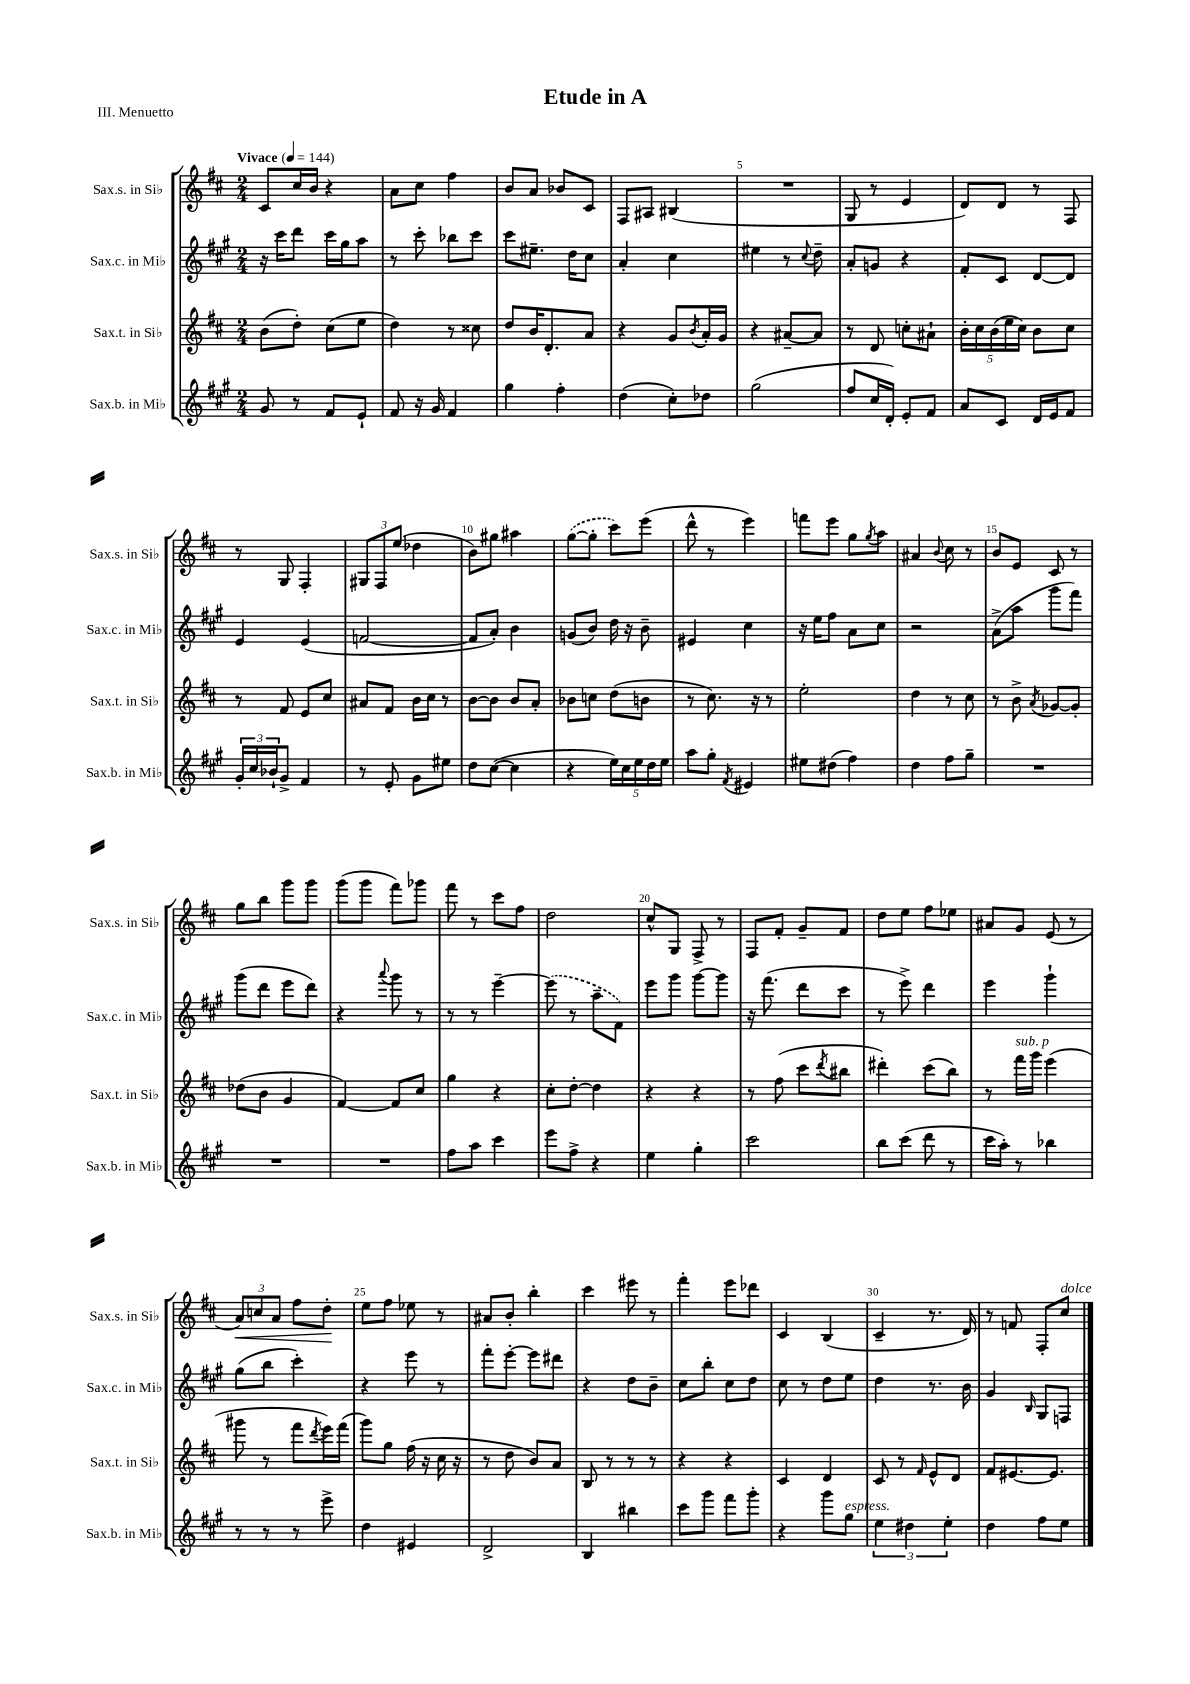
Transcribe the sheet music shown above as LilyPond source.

\header { title = "Etude in A" piece = "III. Menuetto" }
<<
\new StaffGroup <<
\new Staff = "s0" \with { instrumentName = "Sax.s. in Sib" shortInstrumentName = "Sax.s. in Sib" } {
    \clef treble \key d \major \numericTimeSignature \time 2/4 \tempo "Vivace" 4 = 144
    cis'8 cis''16 b'16 r4 |
    a'8 cis''8 fis''4 |
    b'8 a'8 bes'8 cis'8 |
    fis8 ais8 bis4( |
    R2 |
    g8 r8 e'4 |
    d'8) d'8 r8 fis8 |
    r8 g8 fis4-. |
    \tuplet 3/2 { gis8 fis8 e''8( } des''4 |
    b'8) gis''8 ais''4 |
    \once \slurDashed g''8~( g''8-. cis'''8) e'''8( |
    d'''8-^ r8 e'''4) |
    f'''8 e'''8 g''8 \acciaccatura { g''8 } a''8 |
    ais'4 \appoggiatura { b'8 } cis''8 r8 |
    b'8 e'8 cis'8 r8 |
    g''8 b''8 g'''8 g'''8 |
    g'''8( g'''8 fis'''8) ges'''8 |
    fis'''8 r8 cis'''8 fis''8 |
    d''2 |
    cis''8-^ g8 fis8-> r8 |
    fis8 fis'8-. g'8-- fis'8 |
    d''8 e''8 fis''8 ees''8 |
    ais'8 g'8 e'8( r8 |
    \tuplet 3/2 { a'8\<) c''8 a'8 } fis''8 d''8-.\! |
    e''8 fis''8 ees''8 r8 |
    ais'8 b'8-. b''4-. |
    cis'''4 eis'''8 r8 |
    fis'''4-. e'''8 des'''8 |
    cis'4 b4( |
    cis'4-- r8. d'16) |
    r8 f'8 fis8-. cis''8^\markup { \italic "dolce" } \bar "|." |
}
\new Staff = "s1" \with { instrumentName = "Sax.c. in Mib" shortInstrumentName = "Sax.c. in Mib" } {
    \clef treble \key a \major \numericTimeSignature \time 2/4
    r16 cis'''16 d'''8 cis'''16 gis''16 a''8 |
    r8 cis'''8-. bes''8 cis'''8 |
    cis'''8 eis''8.-- d''16 cis''8 |
    a'4-. cis''4 |
    eis''4 r8 \appoggiatura { cis''8 } d''8-- |
    a'8-. g'8 r4 |
    fis'8-. cis'8 d'8~ d'8 |
    e'4 e'4( |
    f'2~ |
    f'8 a'8-.) b'4 |
    g'8( b'8) d''16 r16 b'8-- |
    eis'4 cis''4 |
    r16 e''16 fis''8 a'8 cis''8 |
    r2 |
    a'8->( a''8 gis'''8 fis'''8) |
    gis'''8( d'''8 e'''8 d'''8) |
    r4 \appoggiatura { a'''8 } gis'''8 r8 |
    r8 r8 e'''4~-- |
    \once \slurDashed e'''8( r8 a''8-- fis'8) |
    e'''8 gis'''8 gis'''8~ gis'''8 |
    r16 fis'''8.( d'''8 cis'''8 |
    r8 e'''8->) d'''4 |
    e'''4 gis'''4-! |
    gis''8( b''8 cis'''4-.) |
    r4 e'''8 r8 |
    fis'''8-. e'''8~-. e'''8 dis'''8 |
    r4 d''8 b'8-- |
    cis''8 b''8-. cis''8 d''8 |
    cis''8 r8 d''8 e''8 |
    d''4 r8. b'16 |
    gis'4 \grace { b16 } gis8 f8 \bar "|." |
}
\new Staff = "s2" \with { instrumentName = "Sax.t. in Sib" shortInstrumentName = "Sax.t. in Sib" } {
    \clef treble \key d \major \numericTimeSignature \time 2/4
    b'8( d''8-.) cis''8( e''8 |
    d''4) r8 cisis''8 |
    d''8 b'16 d'8.-. a'8 |
    r4 g'8 \acciaccatura { b'8 } a'16-. g'16 |
    r4 ais'8~-- ais'8 |
    r8 d'8 c''8-. ais'8-! |
    \tuplet 5/4 { b'16-. cis''16 b'16( e''16 cis''16) } b'8 cis''8 |
    r8 fis'8 e'8 cis''8 |
    ais'8 fis'8 b'16 cis''16 r8 |
    b'8~ b'8 b'8 a'8-. |
    bes'8 c''8 d''8( b'8 |
    r8 cis''8.) r16 r8 |
    e''2-. |
    d''4 r8 cis''8 |
    r8 b'8-> \acciaccatura { a'8 } ges'8~ ges'8-. |
    des''8( b'8 g'4 |
    fis'4~) fis'8 cis''8 |
    g''4 r4 |
    cis''8-. d''8~-. d''4 |
    r4 r4 |
    r8 fis''8( cis'''8 \acciaccatura { d'''8 } bis''8 |
    dis'''4-.) cis'''8( b''8) |
    r8 fis'''16^\markup { \italic "sub. p" } g'''16 e'''4( |
    gis'''8 r8 fis'''8 \acciaccatura { d'''8 } e'''16) fis'''16( |
    g'''8) g''8 fis''16( r16 cis''16 r16 |
    r8 d''8 b'8) a'8 |
    b8 r8 r8 r8 |
    r4 r4 |
    cis'4 d'4 |
    cis'8 r8 \grace { fis'16 } e'8-^ d'8 |
    fis'8 eis'8.~ eis'8. \bar "|." |
}
\new Staff = "s3" \with { instrumentName = "Sax.b. in Mib" shortInstrumentName = "Sax.b. in Mib" } {
    \clef treble \key a \major \numericTimeSignature \time 2/4
    gis'8 r8 fis'8 e'8-! |
    fis'8 r16 gis'16 fis'4 |
    gis''4 fis''4-. |
    d''4( cis''8-.) des''8 |
    gis''2( |
    fis''8 cis''16 d'16-.) e'8-. fis'8 |
    a'8 cis'8 d'16 e'16 fis'8 |
    \tuplet 3/2 { gis'16-. cis''16 bes'16-! } gis'8-> fis'4 |
    r8 e'8-. gis'8 eis''8 |
    d''8 cis''8~( cis''4 |
    r4 \tuplet 5/4 { e''16) cis''16 e''16 d''16 e''16 } |
    a''8 gis''8-. \acciaccatura { fis'8 } eis'4 |
    eis''8 dis''8( fis''4) |
    d''4 fis''8 gis''8-- |
    R2 |
    R2 |
    R2 |
    fis''8 a''8 cis'''4 |
    e'''8 fis''8-> r4 |
    e''4 gis''4-. |
    cis'''2 |
    b''8 cis'''8( d'''8 r8 |
    cis'''16 a''16-.) r8 bes''4 |
    r8 r8 r8 e'''8-> |
    d''4 eis'4 |
    d'2-> |
    b4 bis''4 |
    cis'''8 gis'''8 fis'''8 gis'''8-. |
    r4 gis'''8 gis''8^\markup { \italic "espress." } |
    \tuplet 3/2 { e''4 dis''4 e''4-. } |
    d''4 fis''8 e''8 \bar "|." |
}
>>
>>
\layout { \context { \Score \override BarNumber.break-visibility = ##(#f #t #t) barNumberVisibility = #(every-nth-bar-number-visible 5) } }
